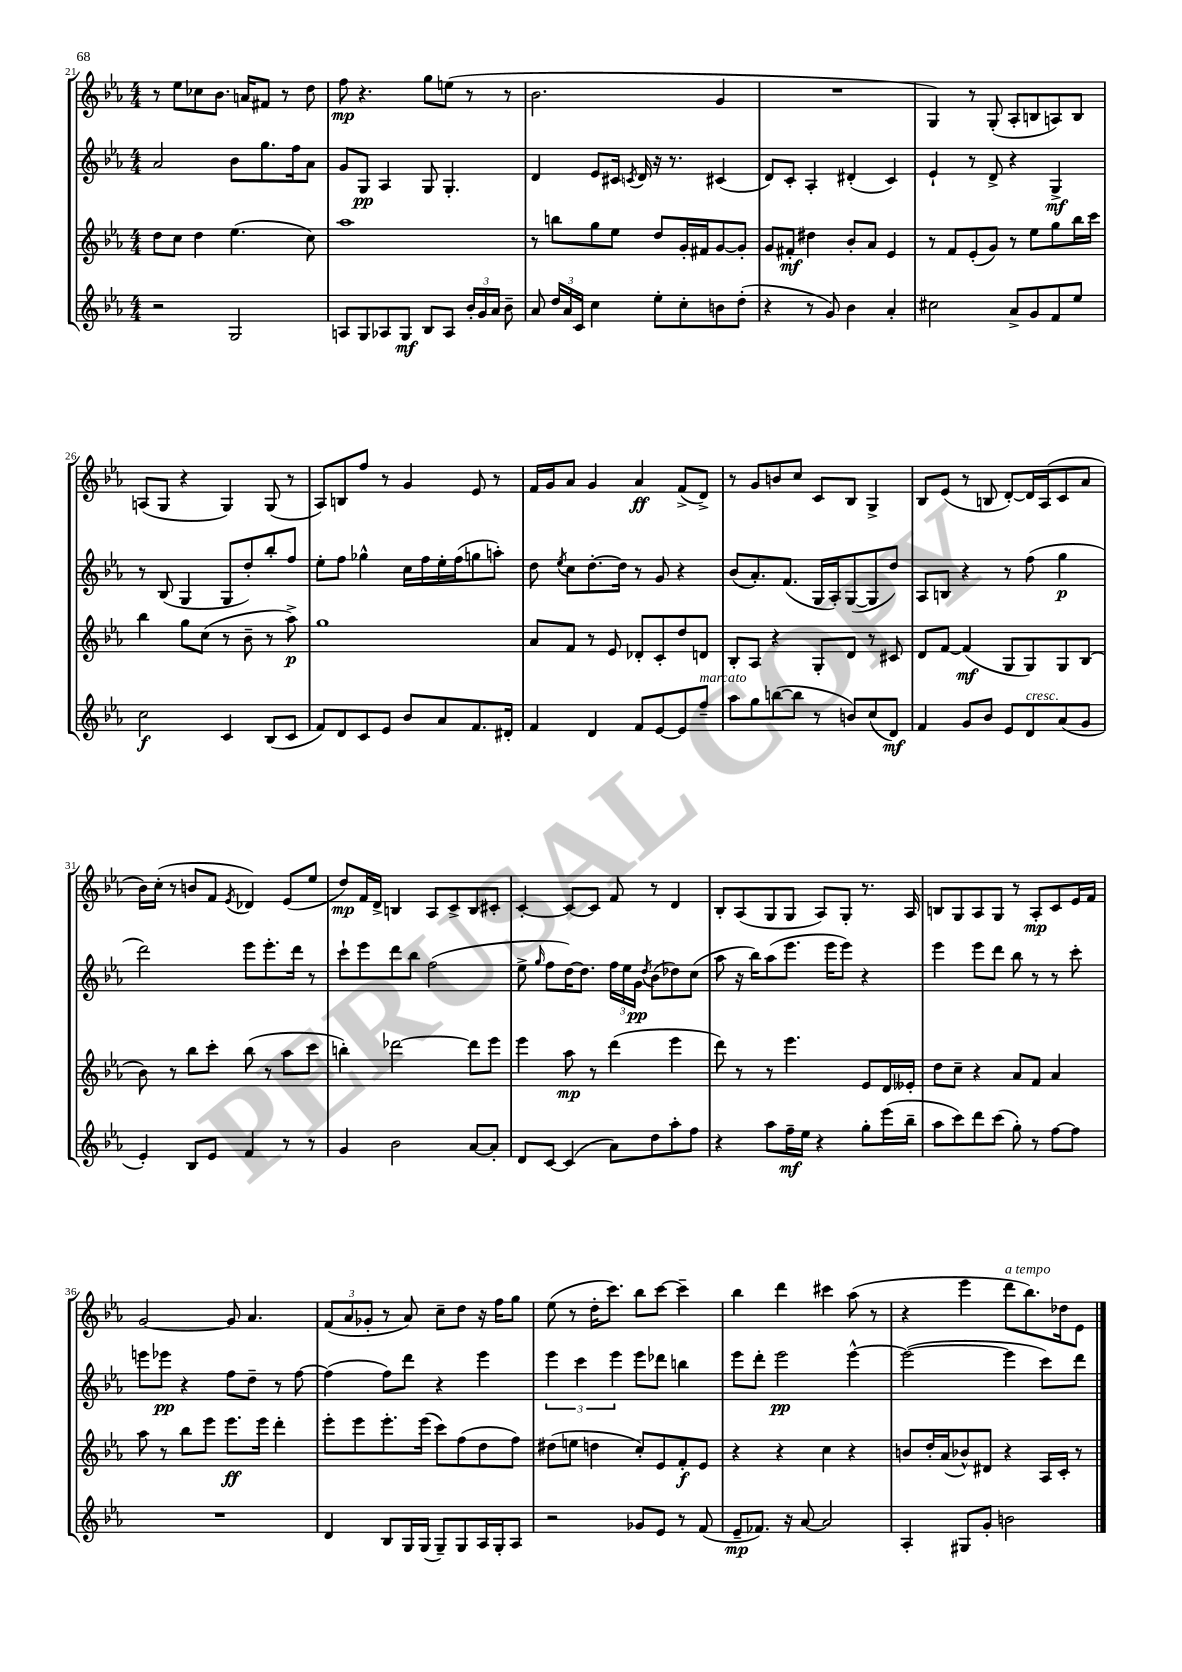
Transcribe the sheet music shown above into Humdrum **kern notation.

**kern	**kern	**kern	**kern
*staff4	*staff3	*staff2	*staff1
*clefG2	*clefG2	*clefG2	*clefG2
*k[b-e-a-]	*k[b-e-a-]	*k[b-e-a-]	*k[b-e-a-]
*M4/4	*M4/4	*M4/4	*M4/4
2r	8dd\L	2a-/	8r
.	8cc\J	.	8ee-\L
.	4dd\	.	8cc-\
.	.	.	8.b-\J
2G/	(4.ee-\	8b-\L	.
.	.	.	16a/LK
.	.	8.gg\	8f#/J
.	.	.	8r
.	.	16ff\k	.
.	8cc\)	8a-\J	8dd\
=	=	=	=
8A/L	1aa-	8g/L	8ff\
8G/	.	8G/J	4.r
8A-/	.	4A-/	.
8G/J	.	.	.
8B-/L	.	8G/	8gg\L
8A-/J	.	4.G'/	(8ee\J
24b-'/LL	.	.	8r
24g/	.	.	.
24a-/JJ	.	.	.
8b-~\	.	.	8r
=	=	=	=
8a-/	8r	4d/	2.b-\
24dd/LL	8bb\L	.	.
24a-/	.	.	.
24c/JJ	.	.	.
4cc\	8gg\	8e-/L	.
.	8ee-\J	16c#/Jk	.
.	.	8qc/	.
.	.	16d/	.
8ee-'\L	8dd/L	16r	.
.	.	8.r	.
8cc'\	16g'/L	.	.
.	16f#/J	.	.
8b\	[8g/	(4c#/	4g/
(8dd'\J	8g'/]J	.	.
=	=	=	=
4r	8g/L	8d/L)	1r
.	8f#'/J	8c'/J	.
8r	4dd#\	4A-'/	.
8g/)	.	.	.
4b-\	8b-'/L	(4d#'/	.
.	8a-/J	.	.
4a-'/	4e-/	4c/)	.
=	=	=	=
2cc#\	8r	4e-`/	4G/)
.	8f/L	.	.
.	(8e-'/	8r	8r
.	8g/J)	8d^/	(8G'/
8a-^/L	8r	4r	8A-'/L
8g/	8ee-\L	.	8B/
8f/	8gg\	4G^/	8A/)
8ee-/J	16bb-\L	.	8B/J
.	16ccc\JJ	.	.
=	=	=	=
2cc\	4bb-\	8r	(8A/L
.	.	(8B-/	8G/J
.	8gg\L	4G/	4r
.	(8cc\J	.	.
4c/	8r	8G/L	4G/)
.	8b-~\	8dd'/)	.
(8B-/L	8r	8bb-'/	(8G/
8c/J	8aa-^\)	8ff/J	8r
=	=	=	=
8f/L)	1gg	8ee-'\L	8A-/L)
8d/	.	8ff\J	8B/
8c/	.	4gg-^^\	8ff/J
8e-/J	.	.	8r
8b-/L	.	16cc\LL	4g/
.	.	16ff\	.
8a-/	.	16ee-'\	.
.	.	(16ff\J	.
8.f/	.	8gg\	8e-/
.	.	8aa'\J)	8r
16d#'/Jk	.	.	.
=	=	=	=
4f/	8a-/L	8dd\	16f/LL
.	.	.	16g/J
.	.	8qee-/	.
.	8f/J	8cc\L	8a-/J
4d/	8r	[8.dd'\	4g/
.	8e-/	.	.
.	.	16dd\]Jk	.
8f/L	8d-'/L	8r	4a-/
[8e-/	8c'/	8g/	.
8e-/]	8dd/	4r	(8f^/L
8ff~/J	8d/J	.	8d^/J)
=	=	=	=
8aa-\L	8B-'/L	(8b-/L	8r
8gg\	8A-/J	8.a-'/)	8g/L
([8bb\	4r	.	8b/
.	.	(8.f/J	.
8bb\]J	.	.	8cc/J
8r	8G'/L	16G/LL	8c/L
.	.	16A-'/J)	.
8b/L)	8d/J	([8G/	8B-/J
(8cc/	8r	8G/]	4G^/
8d/J)	8c#/	8dd/J)	.
=	=	=	=
4f/	8d/L	8A-/L	8B-/L
.	[8f/J	8B/J	(8e-/J
8g/L	(4f/]	4r	8r
8b-/J	.	.	8B/
8e-/L	8G/L	8r	[8d'/L)
8d/	8G/)	(8ff\	16d/]L
.	.	.	(16A-/J
(8a-/	8G/	4gg\	8c/
8g/J	(8B-/J	.	8a-/J
=	=	=	=
4e-'/)	8b-\)	2ddd\)	16b-\LL)
.	.	.	(16cc'\JJ
.	8r	.	8r
8B-/L	8bb-\L	.	8b/L
8e-/J	8ccc'\J	.	8f/J
.	.	.	8qe-/
4f/	(8bb-\	8eee-\L	4d-/)
.	8r	8.eee-'\	.
8r	8aa-\L	.	(8e-/L
.	.	16ddd\Jk	.
8r	8ccc\J	8r	8ee-/J
=	=	=	=
4g/	4bb'\)	8ccc`\L	8dd/L)
.	.	8eee-\	16f/L
.	.	.	16d^/JJ
2b-\	[2ddd-\	8ddd\	4B/
.	.	8bb-\J	.
.	.	(2ff\	8A-/L
.	.	.	8c^/
[8a-/L	8ddd-\]L	.	8B/
8a-'/]J	8eee-\J	.	8c#'/J
=	=	=	=
8d/L	4eee-\	8ee-^\	[4c'/
.	.	16qqgg/	.
[8c/J	.	8ff\L	.
(4c/]	8aa-\	[16dd\K)	8c/_L
.	.	8.dd\]J	.
.	8r	.	8c/]J
8a-\L)	(4ddd\	24ff\LL	8f/
.	.	24ee-\	.
.	.	24g\JJ	.
.	.	8qdd/	.
8dd\	.	(8b-\L	8r
8aa-'\	4eee-\	8dd-\)	4d/
8ff\J	.	(8cc\J	.
=	=	=	=
4r	8ddd\)	8aa-\	8B-'/L
.	8r	16r	(8A-/
.	.	16bb-\LK)	.
8aa-\L	8r	(8aa-\	8G/
16ff~\L	4.eee-\	8.eee-\J	8G/J
16ee-\JJ	.	.	.
4r	.	.	8A-/L)
.	.	16eee-\LK	.
.	.	8eee-\J)	8G'/J
8gg'\L	8e-/L	4r	8.r
(16eee-\L	16d/L	.	.
16bb-~\JJ	16e--'/JJ	.	16A-/
=	=	=	=
8aa-\L	8dd\L	4eee-\	8B/L
8ccc\)	8cc~\J	.	8G/
8ddd\	4r	8eee-\L	8A-/
(8ccc\J	.	8ddd\J	8G/J
8gg'\)	8a-/L	8bb-\	8r
8r	8f/J	8r	8A-'/L
[8ff\L	4a-/	8r	8c/
8ff\]J	.	8ccc'\	16e-/L
.	.	.	16f/JJ
=	=	=	=
1r	8aa-\	8eee\L	[2g/
.	8r	8eee-\J	.
.	8bb-\L	4r	.
.	8eee-\J	.	.
.	8.eee-\L	8ff\L	8g/]
.	.	8dd~\J	4.a-/
.	16eee-\Jk	.	.
.	4ddd'\	8r	.
.	.	[8ff\	.
=	=	=	=
4d/	8eee-'\L	(4ff\]	(12f/L
.	.	.	12a-/
.	8eee-\	.	.
.	.	.	12g-'/J
8B-/L	8.eee-'\	8ff\L)	8r
16G/L	.	8ddd\J	8a-/)
(16G/JJ	(16eee-\Jk	.	.
8G~/L)	8ccc\L)	4r	8cc~\L
8G/	(8ff\	.	8dd\J
16A-/L	8dd\	4eee-\	16r
16G'/J	.	.	16ff\LK
8A-/J	8ff\J)	.	8gg\J
=	=	=	=
2r	(8dd#\L	6eee-\	(8ee-\
.	8ee\J	.	8r
.	.	6ccc\	.
.	4dd\	.	16dd'\LK
.	.	.	8.ccc\J)
.	.	6eee-\	.
8g-/L	8cc'/L)	8eee-\L	8bb-\L
8e-/J	8e-/	8ddd-\J	[8ccc\J
8r	8f'/	4bb\	4ccc~\]
(8f/	8e-/J	.	.
=	=	=	=
8e-~/L	4r	8eee-\L	4bb-\
8.f-/J)	.	8ddd'\J	.
.	4r	2eee-\	4ddd\
16r	.	.	.
[8a-/	.	.	.
2a-/]	4cc\	.	4ccc#\
.	4r	[4eee-^^\	(8aa-\
.	.	.	8r
=	=	=	=
4A-'/	8b/L	(2eee-\_	4r
.	16dd'/L	.	.
.	(16a-/J	.	.
8G#/L	8b-^^/)	.	4eee-\
8g'/J	8d#/J	.	.
2b\	4r	4eee-\]	8ddd\L
.	.	.	8.bb-\)
.	16A-/LL	8ccc\L)	.
.	16c'/JJ	.	16dd-\k
.	8r	8ddd\J	8e-\J
==	==	==	==
*-	*-	*-	*-
